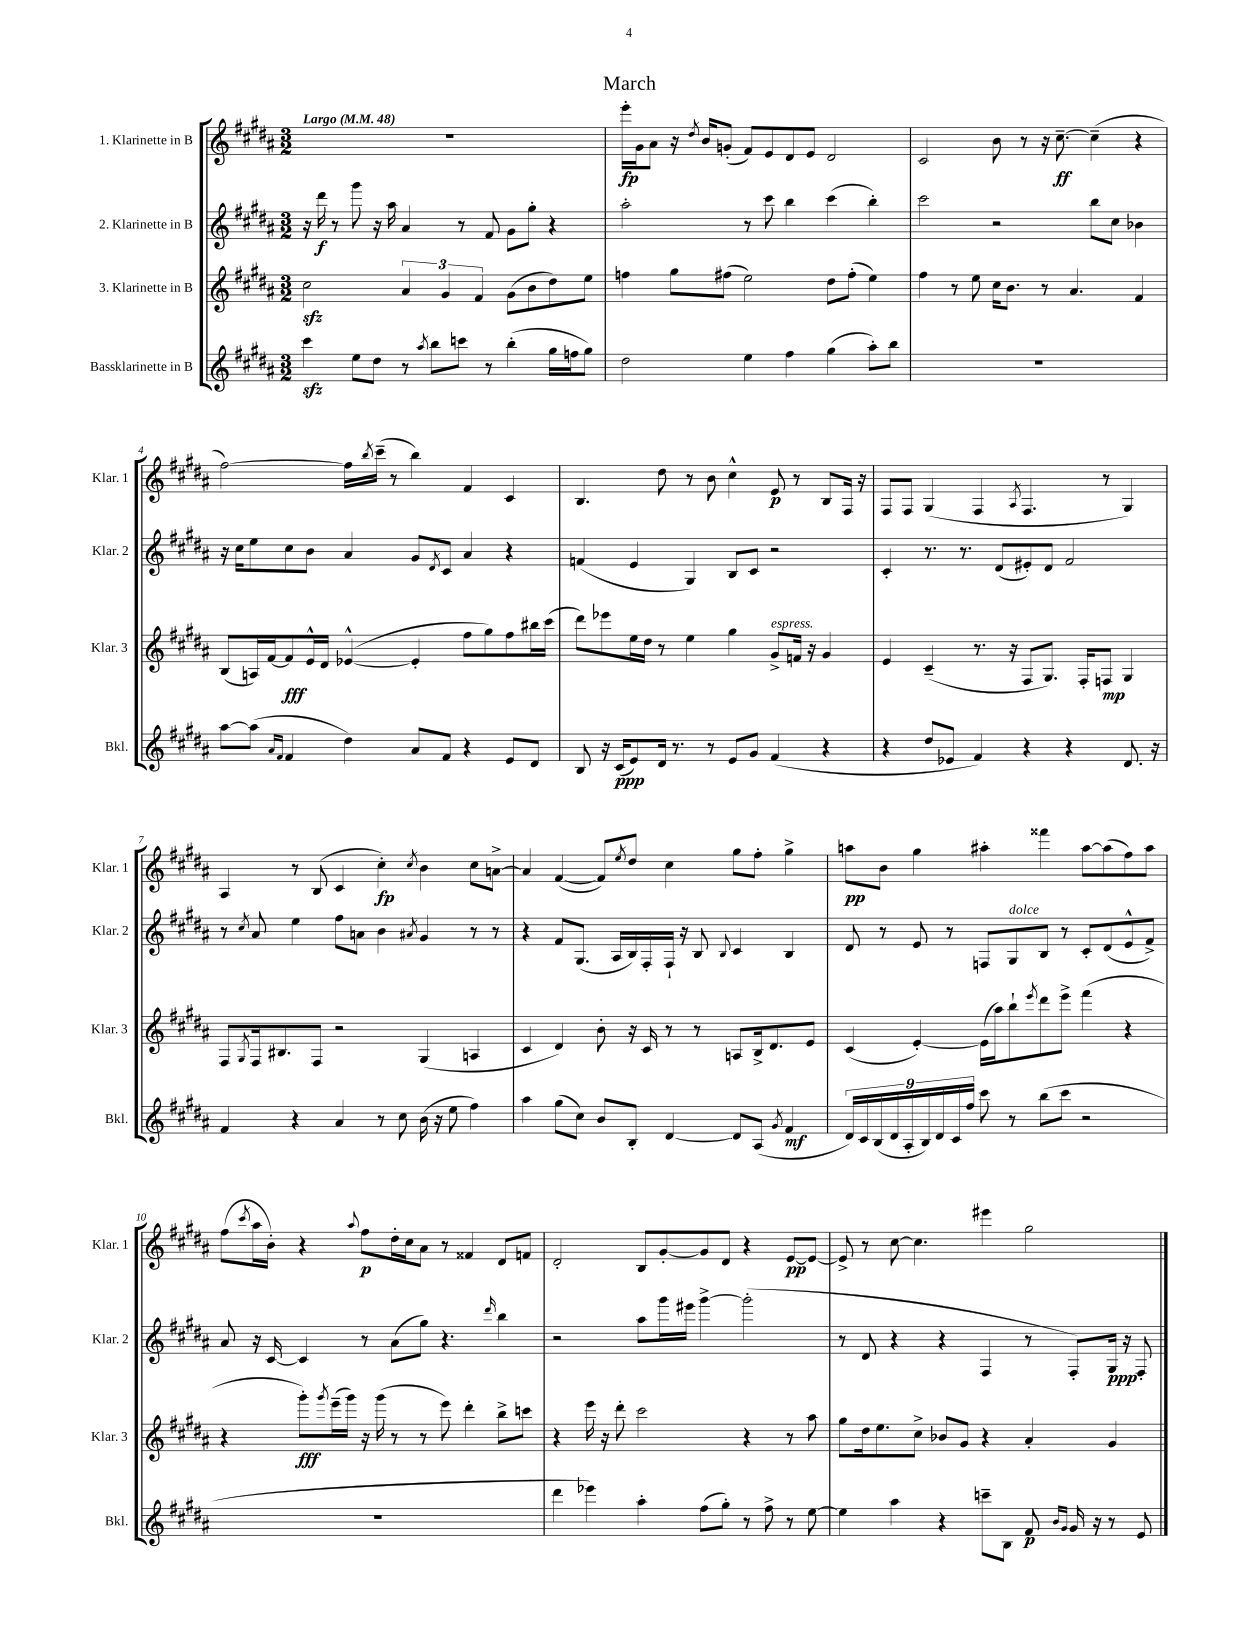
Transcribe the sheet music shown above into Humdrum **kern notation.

**kern	**dynam	**kern	**dynam	**kern	**dynam	**kern	**dynam
*part4	*part4	*part3	*part3	*part2	*part2	*part1	*part1
*staff4	*staff4	*staff3	*staff3	*staff2	*staff2	*staff1	*staff1
*I"Bassklarinette in B	*	*I"3. Klarinette in B	*	*I"2. Klarinette in B	*	*I"1. Klarinette in B	*
*I'Bkl.	*	*I'Klar. 3	*	*I'Klar. 2	*	*I'Klar. 1	*
*clefG2	*	*clefG2	*	*clefG2	*	*clefG2	*
*k[f#c#g#d#a#]	*	*k[f#c#g#d#a#]	*	*k[f#c#g#d#a#]	*	*k[f#c#g#d#a#]	*
*M3/2	*	*M3/2	*	*M3/2	*	*M3/2	*
*MM48	*	*MM48	*	*MM48	*	*MM48	*
=1	=1	=1	=1	=1	=1	=1	=1
!	!	!	!	!	!	!LO:TX:a:B:t=Largo	!
4ccc#zz\	.	2cc#zz\	.	16r	.	1.r	.
.	.	.	.	16ddd#\	f	.	.
.	.	.	.	8r	.	.	.
8ee\L	.	.	.	8ggg#\	.	.	.
8dd#\J	.	.	.	16r	.	.	.
.	.	.	.	16aa#\	.	.	.
8r	.	6a#/	.	4a#/	.	.	.
8qaa#/	.	.	.	.	.	.	.
8bb\L	.	.	.	.	.	.	.
.	.	6g#/	.	.	.	.	.
8cccn\J	.	.	.	8r	.	.	.
.	.	6f#/	.	.	.	.	.
8r	.	.	.	8f#/	.	.	.
(4bb'\	.	(8g#\L	.	8g#\L	.	.	.
.	.	8b\	.	8gg#'\J	.	.	.
16gg#\LL	.	8dd#\)	.	4r	.	.	.
16ffn\J	.	.	.	.	.	.	.
8gg#\J)	.	8ee\J	.	.	.	.	.
=2	=2	=2	=2	=2	=2	=2	=2
2dd#\	.	4ffn\	.	2aa#'\	.	16eee'\LL	fp
.	.	.	.	.	.	16g#\J	.
.	.	.	.	.	.	8a#\J	.
.	.	8gg#\L	.	.	.	16r	.
.	.	.	.	.	.	8qdd#/	.
.	.	.	.	.	.	16b/KL	.
.	.	(8ff#X\J	.	.	.	(8gn'/J	.
4ee\	.	2ee\)	.	8r	.	8f#/L)	.
.	.	.	.	8ccc#\	.	8e/	.
4ff#\	.	.	.	4bb\	.	8d#/	.
.	.	.	.	.	.	8e/J	.
(4gg#\	.	8dd#\L	.	(4ccc#\	.	2d#/	.
.	.	(8ff#'\J	.	.	.	.	.
8aa#'\L)	.	4ee\)	.	4bb'\)	.	.	.
8bb\J	.	.	.	.	.	.	.
=3	=3	=3	=3	=3	=3	=3	=3
1.r	.	4ff#\	.	2ccc#\	.	2c#/	.
.	.	8r	.	.	.	.	.
.	.	8ee\	.	.	.	.	.
.	.	16cc#\KL	.	2r	.	8b\	.
.	.	8.b\J	.	.	.	.	.
.	.	.	.	.	.	8r	.
.	.	8r	.	.	.	16r	.
.	.	.	.	.	.	[8.cc#~\	ff
.	.	4.a#/	.	.	.	.	.
.	.	.	.	8bb\L	.	(4cc#~\]	.
.	.	.	.	8cc#\J	.	.	.
.	.	4f#/	.	4b-X\	.	4r	.
!!LO:LB:g=z
=4	=4	=4	=4	=4	=4	=4	=4
[8aa#\L	.	(8B/L	.	16r	.	[2ff#\)	.
.	.	.	.	16cc#\KL	.	.	.
(8aa#\J]	.	16An/L)	.	8ee\	.	.	.
.	.	[16f#/J	.	.	.	.	.
16qqa#/LL	.	.	.	.	.	.	.
16qqf#/JJ	.	.	.	.	.	.	.
4f#/	.	8f#/]	fff	8cc#\	.	.	.
.	.	16e^^/L	.	8b\J	.	.	.
.	.	16d#/JJ	.	.	.	.	.
4dd#\)	.	([4e-X^^/	.	4a#/	.	16ff#\LL]	.
.	.	.	.	.	.	8qbb/	.
.	.	.	.	.	.	(16ccc#~\JJ	.
.	.	.	.	.	.	8r	.
8a#/L	.	4e-'/]	.	8g#/L	.	4bb\)	.
.	.	.	.	8qd#/	.	.	.
8f#/J	.	.	.	8c#/J	.	.	.
4r	.	8ff#\L	.	4a#/	.	4f#/	.
.	.	8gg#\)	.	.	.	.	.
8e/L	.	8ff#\	.	4r	.	4c#/	.
8d#/J	.	16bb#X\L	.	.	.	.	.
.	.	(16ccc#\JJ	.	.	.	.	.
=5	=5	=5	=5	=5	=5	=5	=5
8B/	.	8ddd#\L)	.	(4fn/	.	4.B/	.
16r	.	8eee-X\	.	.	.	.	.
(16c#/KL	ppp	.	.	.	.	.	.
8e/)	.	16ee\L	.	4e/	.	.	.
.	.	16dd#\JJ	.	.	.	.	.
16d#/Jk	.	8r	.	.	.	8dd#\	.
8.r	.	.	.	.	.	.	.
.	.	4ee\	.	4G#/)	.	8r	.
8r	.	.	.	.	.	8b\	.
8e/L	.	4gg#\	.	8B/L	.	4cc#^^\	.
8g#/J	.	.	.	8c#/J	.	.	.
!	!	!LO:TX:a:i:t=espress.	!	!	!	!	!
(4f#/	.	8g#^/L	.	2r	.	8e/	p
.	.	16fn/Jk	.	.	.	8r	.
.	.	16r	.	.	.	.	.
4r	.	4g#/	.	.	.	8B/L	.
.	.	.	.	.	.	16F#/Jk	.
.	.	.	.	.	.	16r	.
=6	=6	=6	=6	=6	=6	=6	=6
4r	.	4e/	.	4c#'/	.	8F#/L	.
.	.	.	.	.	.	8F#/J	.
8dd#/L	.	(4c#~/	.	8.r	.	(4G#/	.
8e-X/J	.	.	.	.	.	.	.
.	.	.	.	8.r	.	.	.
4f#/)	.	8.r	.	.	.	4F#/	.
.	.	.	.	(8d#/L	.	.	.
.	.	16r	.	.	.	.	.
.	.	.	.	.	.	8qA#/	.
4r	.	8F#/L	.	8e#X'/)	.	4.F#/	.
.	.	8.G#/J)	.	8d#/J	.	.	.
4r	.	.	.	2f#/	.	.	.
.	.	16F#'/KL	.	.	.	.	.
.	.	8Fn/J	mp	.	.	8r	.
8.d#/	.	4G#/	.	.	.	4G#/)	.
16r	.	.	.	.	.	.	.
!!LO:LB:g=z
=7	=7	=7	=7	=7	=7	=7	=7
4f#/	.	8F#/L	.	8r	.	4A#/	.
.	.	8qG#/	.	8qcc#/	.	.	.
.	.	16F#/k	.	8a#/	.	.	.
.	.	8.B#X/	.	.	.	.	.
4r	.	.	.	4ee\	.	8r	.
.	.	8F#/J	.	.	.	(8B/	.
4a#/	.	2r	.	8ff#\L	.	4c#/	.
.	.	.	.	8an\J	.	.	.
8r	.	.	.	4b\	.	4cc#'\)	fp
8cc#\	.	.	.	.	.	.	.
.	.	.	.	8qa#X/	.	8qcc#/	.
(16b\	.	(4G#/	.	4g#/	.	4b\	.
16r	.	.	.	.	.	.	.
8ee\	.	.	.	.	.	.	.
4ff#\)	.	4An/	.	8r	.	8cc#\L	.
.	.	.	.	8r	.	[8an^\J	.
=8	=8	=8	=8	=8	=8	=8	=8
4aa#\	.	4c#/	.	4r	.	4a/]	.
(8gg#\L	.	4d#/)	.	8f#/L	.	([4f#/	.
8cc#\J)	.	.	.	(8.G#/J	.	.	.
8b/L	.	8b'\	.	.	.	8f#/L])	.
.	.	.	.	16A#/LL	.	.	.
.	.	.	.	.	.	8qee/	.
8B'/J	.	16r	.	16B/)	.	8dd#/J	.
.	.	16c#/	.	16F#'/	.	.	.
[4d#/	.	8r	.	16F#`/JJ	.	4cc#\	.
.	.	.	.	16r	.	.	.
.	.	8r	.	8B/	.	.	.
.	.	.	.	8qqB/	.	.	.
8d#/L]	.	8An/L	.	4c#/	.	8gg#\L	.
(8A#/J	.	16B^/k	.	.	.	8ff#'\J	.
.	.	8.d#/	.	.	.	.	.
8qg#/	.	.	.	.	.	.	.
4f#/	mf	.	.	4B/	.	4gg#^\	.
.	.	8e/J	.	.	.	.	.
=9	=9	=9	=9	=9	=9	=9	=9
18d#/LL)	.	(4c#/	.	8d#/	.	8aan\L	pp
18c#/	.	.	.	.	.	.	.
(18B/	.	.	.	.	.	.	.
.	.	.	.	8r	.	8b\J	.
18d#/	.	.	.	.	.	.	.
18A#'/	.	.	.	.	.	.	.
.	.	[4e'/)	.	8e/	.	4gg#\	.
18B/)	.	.	.	.	.	.	.
18d#/	.	.	.	.	.	.	.
.	.	.	.	8r	.	.	.
18c#/	.	.	.	.	.	.	.
18ff#/JJ	.	.	.	.	.	.	.
8ccc#\	.	(16e\LL]	.	8Fn/L	.	4aa#X'\	.
.	.	16aa#\J)	.	.	.	.	.
!	!	!	!	!LO:TX:a:i:t=dolce	!	!	!
8r	.	8bb`\	.	8G#/	.	.	.
.	.	8qeee/	.	.	.	.	.
(8bb\L	.	8ddd#\	.	8B/J	.	4fff##X\	.
8ccc#\J	.	8eee^\J	.	8r	.	.	.
2r	.	(4fff#\	.	8c#'/L	.	[8aa#\L	.
.	.	.	.	(8d#/	.	(8aa#\]	.
.	.	4r	.	8e^^/	.	8ff#\)	.
.	.	.	.	8f#^/J)	.	8aa#\J	.
!!LO:LB:g=z
=10	=10	=10	=10	=10	=10	=10	=10
1.r	.	4r	.	8a#/	.	(8ff#\L	.
.	.	.	.	.	.	8qccc#/	.
.	.	.	.	16r	.	16aa#\L	.
.	.	.	.	[16c#/	.	16b'\JJ)	.
.	.	8ggg#'\L)	fff	4c#/]	.	4r	.
.	.	8qggg#/	.	.	.	.	.
.	.	(16eee~\L	.	.	.	.	.
.	.	16ggg#\JJ)	.	.	.	.	.
.	.	.	.	.	.	8qqaa#/	.
.	.	16r	.	8r	.	8ff#\L	p
.	.	(16ggg#\	.	.	.	.	.
.	.	8r	.	(8a#\L	.	16dd#'\L	.
.	.	.	.	.	.	16cc#\J	.
.	.	8r	.	8gg#\J)	.	8a#\J	.
.	.	8eee\)	.	4.r	.	8r	.
.	.	4ddd#'\	.	.	.	4f##X/	.
.	.	.	.	16qqddd#/	.	.	.
.	.	8bb^\L	.	4bb\	.	8d#/L	.
.	.	8cccn\J	.	.	.	8fn/J	.
=11	=11	=11	=11	=11	=11	=11	=11
4ddd#\	.	4r	.	2r	.	2d#'/	.
4eee-X\)	.	16eee\	.	.	.	.	.
.	.	16r	.	.	.	.	.
.	.	8ddd#'\	.	.	.	.	.
4aa#'\	.	2ccc#\	.	8aa#\L	.	8B/L	.
.	.	.	.	16ggg#\L	.	[8g#'/	.
.	.	.	.	16eee#X\JJ	.	.	.
(8ff#\L	.	.	.	[4ggg#^\	.	8g#/]	.
8gg#'\J)	.	.	.	.	.	8d#/J	.
8r	.	4r	.	(2ggg#'\]	.	4r	.
8ff#^\	.	.	.	.	.	.	.
8r	.	8r	.	.	.	[8e/L	pp
[8ee\	.	8aa#\	.	.	.	8e/J_	.
=12	=12	=12	=12	=12	=12	=12	=12
4ee\]	.	8gg#\L	.	8r	.	8e^/]	.
.	.	16dd#\k	.	8d#/	.	8r	.
.	.	8.ee\	.	.	.	.	.
4aa#\	.	.	.	4r	.	[8cc#\	.
.	.	8cc#^\J	.	.	.	4.cc#\]	.
4r	.	8b-X/L	.	4r	.	.	.
.	.	8g#/J	.	.	.	.	.
8cccn~\L	.	4r	.	4F#/	.	4eee#X\	.
8B\J	.	.	.	.	.	.	.
8f#/	p	4a#'/	.	8r	.	2gg#\	.
16qqb/LL	.	.	.	.	.	.	.
16qqg#/JJ	.	.	.	.	.	.	.
16g#/	.	.	.	8F#'/L)	.	.	.
16r	.	.	.	.	.	.	.
8r	.	4g#/	.	16G#/Jk	ppp	.	.
.	.	.	.	16r	.	.	.
8e/	.	.	.	8F#'/	.	.	.
==	==	==	==	==	==	==	==
*-	*-	*-	*-	*-	*-	*-	*-
